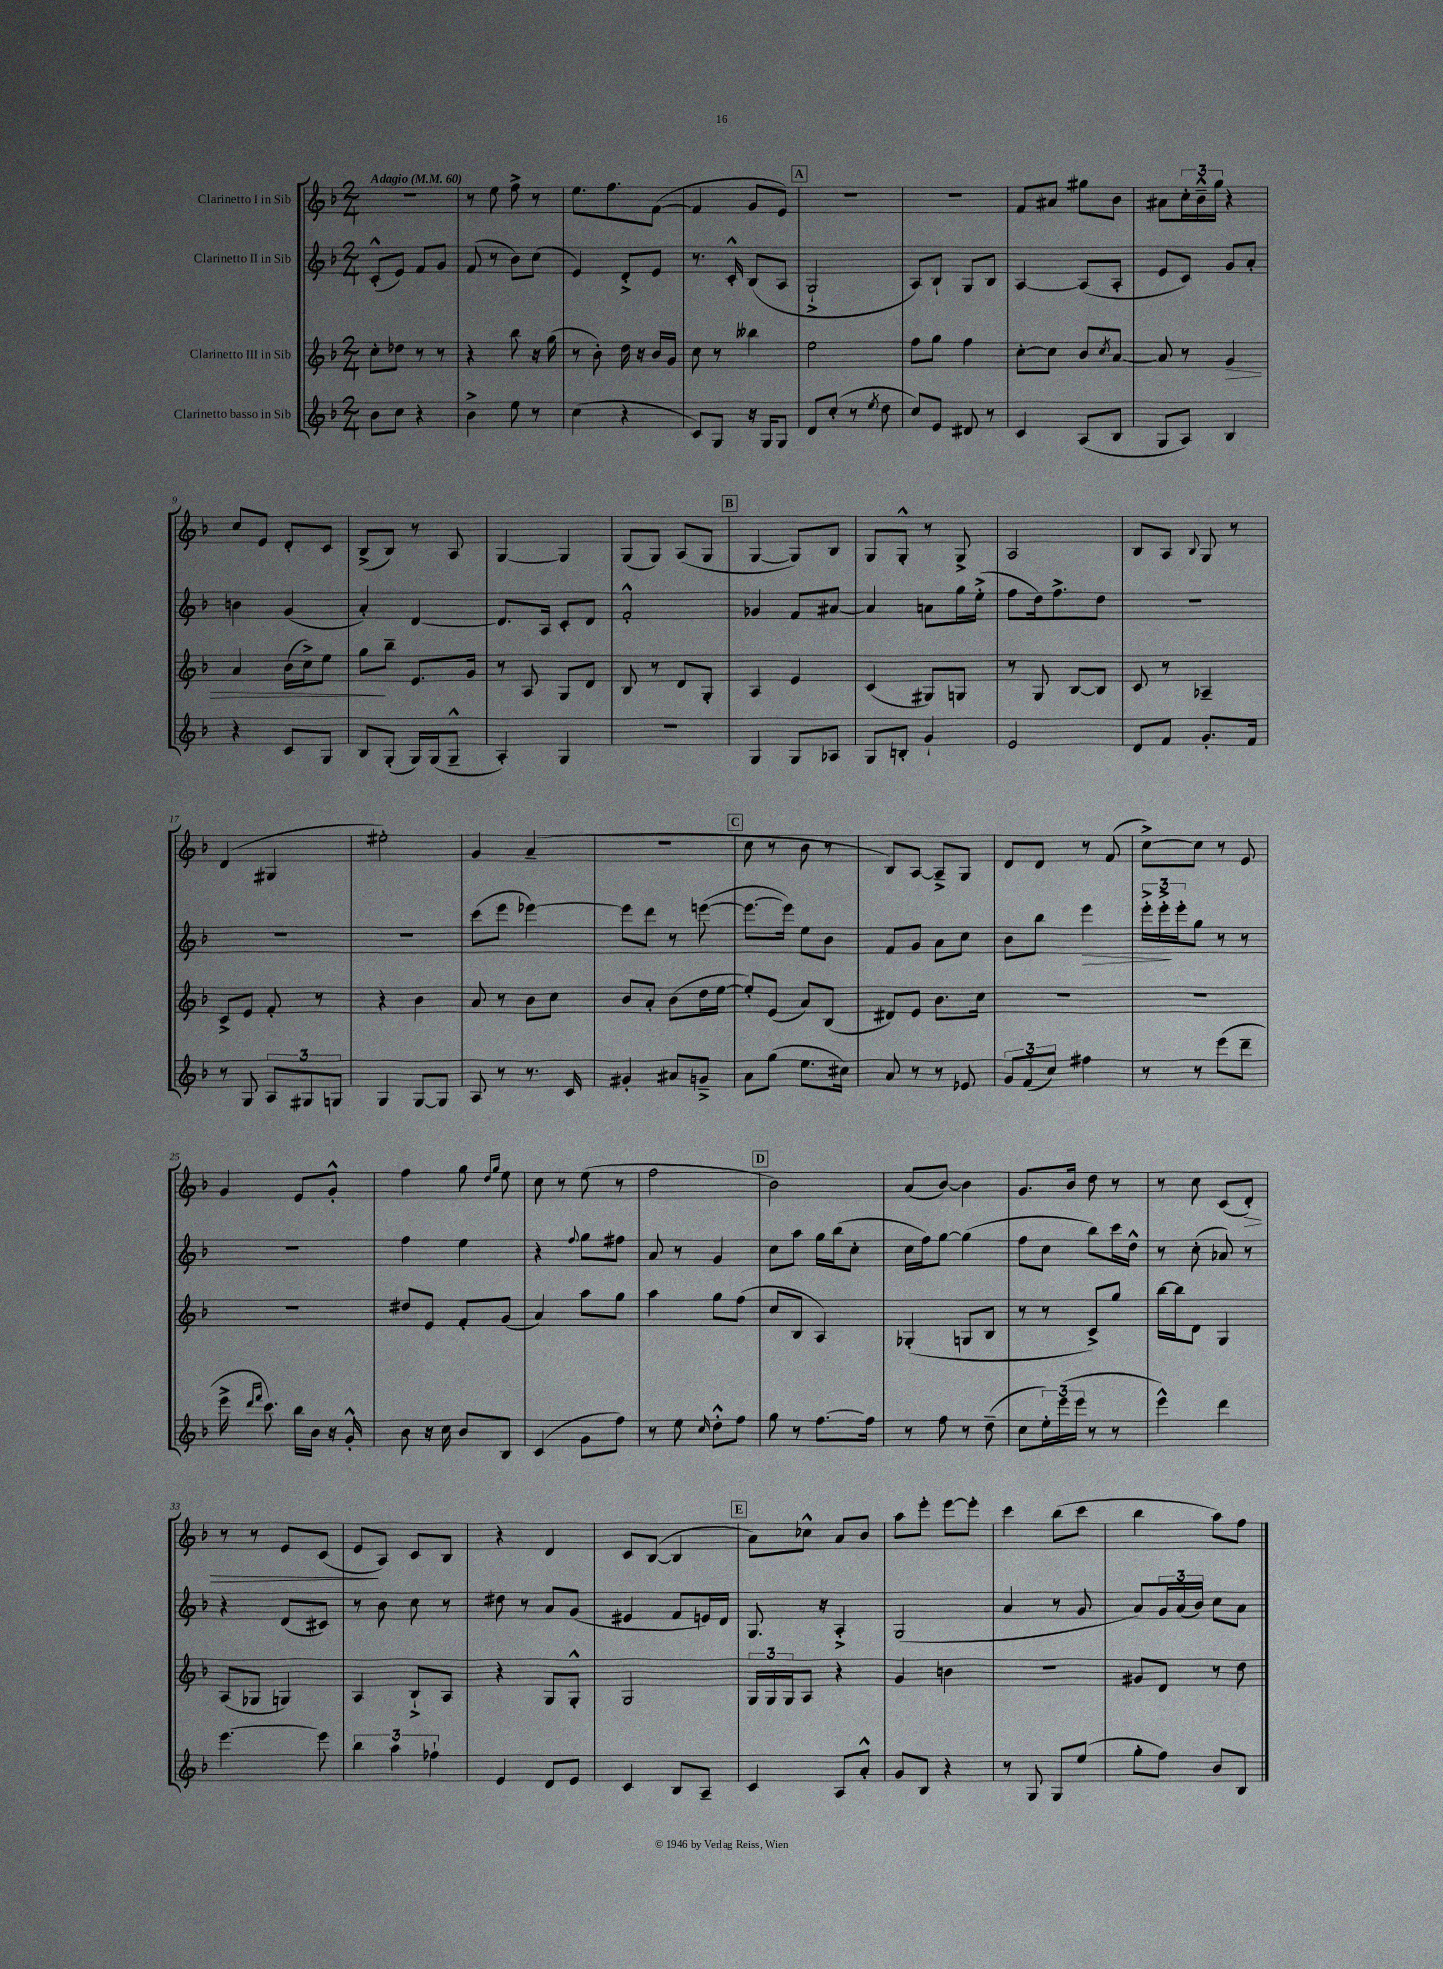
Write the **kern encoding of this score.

**kern	**kern	**kern	**kern
*staff4	*staff3	*staff2	*staff1
*clefG2	*clefG2	*clefG2	*clefG2
*k[b-]	*k[b-]	*k[b-]	*k[b-]
*M2/4	*M2/4	*M2/4	*M2/4
*MM60	*MM60	*MM60	*MM60
8b-	8cc'	(8c'^^	2r
8cc	8dd-	8e)	.
4r	8r	8f	.
.	8r	8g	.
=	=	=	=
4b-^	4r	(8f	8r
.	.	8r	8ee
8ee	8bb-	8b-)	8ff^
8r	16r	(8cc	8r
.	(16gg	.	.
=	=	=	=
(4cc	8r	4e)	8.ee
.	8b-')	.	.
.	.	.	8.ff
4r	16dd	8d'^	.
.	16r	.	.
.	16b-	8e	([8f
.	16g	.	.
=	=	=	=
8c)	8cc	8.r	4f]
8G	8r	.	.
.	.	16c'^^	.
16r	4bb--	(8B-	8g
16G	.	.	.
8G	.	8A	8e)
=	=	=	=
8d	2ee	2G`^	2r
(8cc'	.	.	.
8r	.	.	.
8qee	.	.	.
8dd	.	.	.
=	=	=	=
8cc)	8ff	8A)	2r
8e	8gg	8B-`	.
8d#	4ff	8G	.
8r	.	8B-	.
=	=	=	=
4c	[8cc'	[4A	8f
.	8cc]	.	8a#
(8A	8b-	(8A]	8gg#
.	8qcc	.	.
8B-	[8a	8A'	8b-
=	=	=	=
8G	8a]	8e	8a#
8A)	8r	8c)	24cc'
.	.	.	24b-~^^
.	.	.	24gg
4B-	4g	8g	4r
.	.	8a'	.
=	=	=	=
4r	4a	4b	8cc
.	.	.	8e
8c	(16b-	(4g	8d'
.	16cc^)	.	.
8G	8ee	.	8c
=	=	=	=
8B-	8gg	4a')	(8B-^
(8G'	8bb-~	.	8B-)
16G)	8.e	[4d	8r
(16G	.	.	.
8G~^^	.	.	8A
.	16g	.	.
=	=	=	=
4A')	8r	8.d]	[4G
.	8A	.	.
.	.	16A	.
4G	8G	8c'	4G]
.	8d	8d	.
=	=	=	=
2r	8B-	2f'^^	(8G
.	8r	.	8G)
.	8d	.	(8A
.	8G'	.	8G
=	=	=	=
4G	4A	4g-	[4G
8G	4e	8f	8G])
8A-	.	[8a#	8B-
=	=	=	=
8G	(4c	4a#]	8G
8B'	.	.	8G'^^
4g`	8G#)	8a	8r
.	8G	16gg	8G^
.	.	(16ee'^	.
=	=	=	=
2e	8r	8ff	2A
.	8G	16dd)	.
.	.	8.ff^	.
.	[8B-	.	.
.	8B-]	8dd	.
=	=	=	=
8d	8c	2r	8B-
8f	8r	.	8A
.	.	.	8qqB-
8.g'	4A-~	.	8G
.	.	.	8r
16f	.	.	.
=	=	=	=
8r	8c^	2r	(4d
8G	8e	.	.
12A	8f'	.	4G#
12G#	.	.	.
.	8r	.	.
12G	.	.	.
=	=	=	=
4G	4r	2r	2ee#')
[8G	4b-	.	.
8G]	.	.	.
=	=	=	=
8A	8a	(8ccc	4g
8r	8r	8eee	.
8.r	8b-	[4eee-)	(4a~
.	8cc	.	.
16c	.	.	.
=	=	=	=
4g#'	8b-	8eee-]	2r
.	8a'	8ddd	.
8a#	(8b-	8r	.
8g~^	16dd	([8eee	.
.	[16ee	.	.
=	=	=	=
8a	8ee'])	8.eee_	8cc
(8gg	(8e	.	8r
.	.	16eee])	.
8.ee	8a)	8ee	8b-
.	(8B-	8b-	8r
16cc#)	.	.	.
=	=	=	=
8a	8d#)	8f	8B-)
8r	8e	8g	[8A
8r	8.b-	8a	8A~^]
8e-	.	8cc	8G
.	16cc	.	.
=	=	=	=
12g	2r	8b-	8d
(12f	.	.	.
.	.	8bb-	8d
12cc)	.	.	.
4ff#	.	4eee	8r
.	.	.	(8f
=	=	=	=
8r	2r	24eee'^	[8cc^)
.	.	24eee'^	.
.	.	24eee'	.
8r	.	8gg	8cc]
(8eee	.	8r	8r
8ddd~	.	8r	8e
=	=	=	=
16eee^	2r	2r	4g
16qqddd	.	.	.
16qqfff	.	.	.
8.ccc)	.	.	.
16bb-	.	.	8e
16b-	.	.	.
16r	.	.	8g'^^
16g'^^	.	.	.
=	=	=	=
8b-	8dd#	4ff	4ff
16r	8e	.	.
16cc	.	.	.
8b-	8f'	4ee	8gg
.	.	.	16qqdd
.	.	.	16qqgg
8B-	(8g	.	8ee
=	=	=	=
(4c	4a)	4r	8cc
.	.	.	8r
.	.	8qqff	.
8g	8aa	8gg	(8ee
8ff)	8gg	8ff#	8r
=	=	=	=
8r	4aa	8a	2ff
8ee	.	8r	.
16qqcc	.	.	.
8dd'^^	8gg	4g	.
8ff	(8ff	.	.
=	=	=	=
8gg	8cc	8cc	2b-)
8r	8B-	8aa	.
[8.ff	4A)	16gg	.
.	.	(16bb-	.
.	.	8cc'	.
16ff]	.	.	.
=	=	=	=
8r	(4G-'	16cc	(8a
.	.	16ff)	.
8ff	.	[8gg	[8b-)
8r	8G	(4gg]	4b-]
(8dd~	8B-	.	.
=	=	=	=
8cc	8r	8ff	8.g
24ee')	8r	8cc	.
(24eee	.	.	.
.	.	.	16b-
24eee	.	.	.
8r	8c^)	8bb-)	8dd
8r	8gg	16ccc	8r
.	.	16dd^^	.
=	=	=	=
4eee^^)	[16bb-	8r	8r
.	16bb-]	.	.
.	8d	(8cc'	8cc
4ddd	4G	8a-)	(8c
.	.	8r	8d')
=	=	=	=
[4.eee	(8A	4r	8r
.	8G-	.	8r
.	4G)	(8d	8e
8eee]	.	8c#)	(8c
=	=	=	=
6bb-	4A	8r	8e
.	.	8b-	8A)
6aa	.	.	.
.	8B-`^	8cc	8c
6ff-`	.	.	.
.	8A	8r	8B-
=	=	=	=
4e	4r	8dd#	4r
.	.	8r	.
8d	8G	8a	4d
8e	8G'^^	(8g	.
=	=	=	=
4c	2G	4e#	8c
.	.	.	([8B-
8B-	.	8f	4B-]
8A~	.	16e)	.
.	.	16d	.
=	=	=	=
4c	24G	8.G	8a)
.	24G	.	.
.	24G	.	.
.	8A	.	8cc-^^
.	.	16r	.
8A	4r	4A'^	8a
8a'^^	.	.	8b-
=	=	=	=
8g	4g	(2G	8aa
8B-	.	.	8eee'
4r	4b	.	[8eee
.	.	.	8eee']
=	=	=	=
8r	2r	4a	4ccc
8G	.	.	.
8G	.	8r	(8bb-
(8ee	.	8g	8ccc
=	=	=	=
8gg'	8g#	8a)	4bb-
8ff)	8d	24g	.
.	.	(24a	.
.	.	24b-)	.
8b-	8r	8cc	8aa)
8B-	8dd	8a	8ff
==	==	==	==
*-	*-	*-	*-
